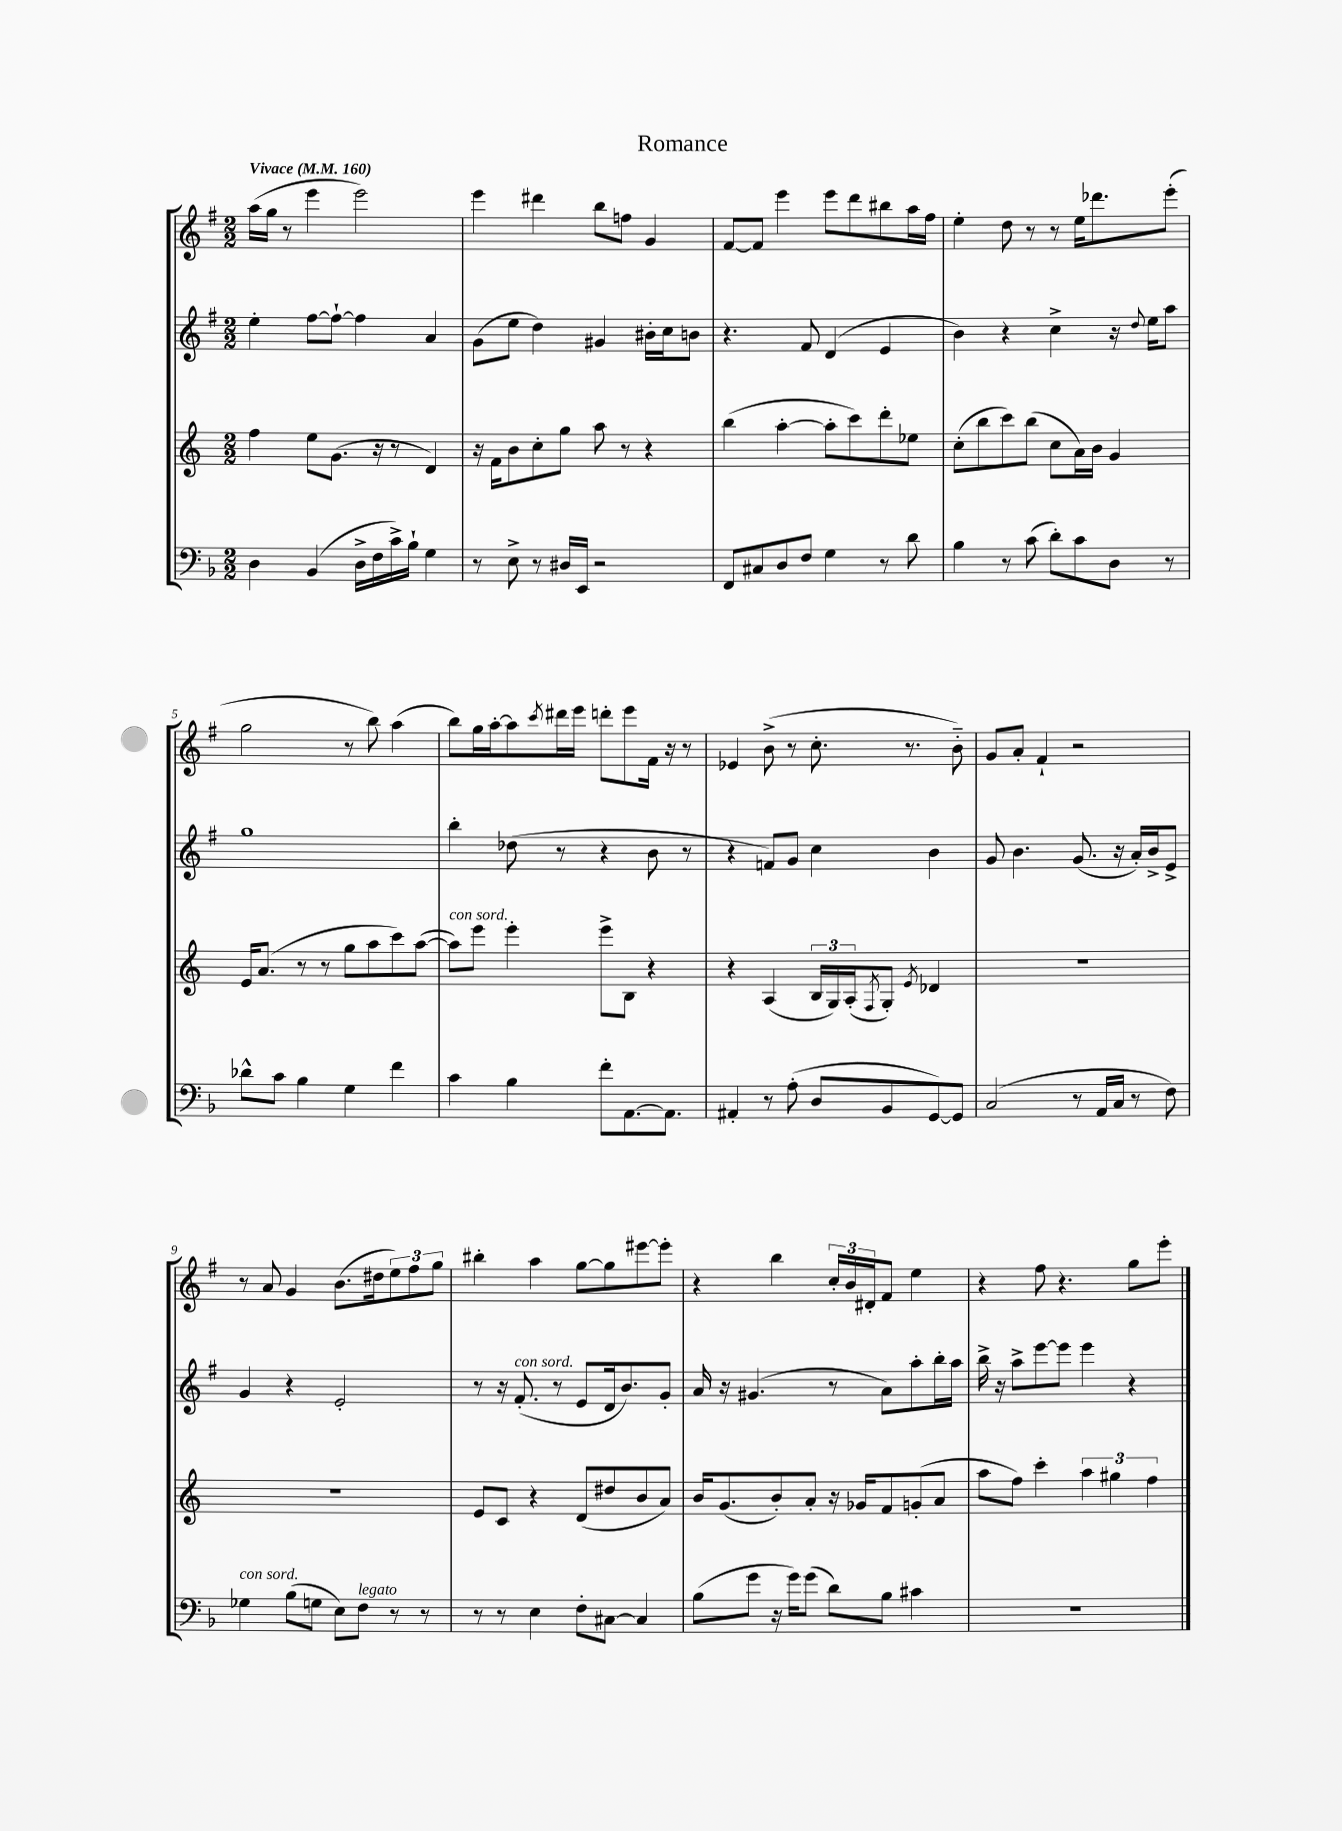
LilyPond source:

\header { title = "Romance" }
<<
\new StaffGroup <<
\new Staff = "s0" {
    \clef treble \key g \major \numericTimeSignature \time 2/2 \tempo "Vivace" 4 = 160
    a''16( g''16 r8 e'''4 e'''2) |
    e'''4 dis'''4 b''8 f''8 g'4 |
    fis'8~ fis'8 e'''4 e'''8 d'''8 bis''8 a''16 fis''16 |
    e''4-. d''8 r8 r8 e''16 des'''8. e'''8-.( |
    g''2 r8 b''8) a''4( |
    b''8) g''16 a''16~-. a''8 \acciaccatura { c'''8 } dis'''16 e'''16 d'''8-. e'''8 fis'16 r16 r8 |
    ees'4 b'8->( r8 c''8.-. r8. b'8-_) |
    g'8 a'8-. fis'4-! r2 |
    r8 a'8 g'4 b'8.( dis''16 \tuplet 3/2 { e''8) fis''8 g''8 } |
    bis''4-. a''4 g''8~ g''8 eis'''8~ eis'''8-. |
    r4 b''4 \tuplet 3/2 { c''16-. b'16 dis'16-. } fis'8 e''4 |
    r4 fis''8 r4. g''8 e'''8-. \bar "|." |
}
\new Staff = "s1" {
    \clef treble \key g \major \numericTimeSignature \time 2/2
    e''4-. fis''8~ fis''8~-! fis''4 a'4 |
    g'8( e''8 d''4) gis'4 bis'16-. c''16 b'8 |
    r4. fis'8 d'4( e'4 |
    b'4) r4 c''4-> r16 \appoggiatura { d''8 } e''16 a''8 |
    g''1 |
    b''4-. des''8( r8 r4 b'8 r8 |
    r4 f'8) g'8 c''4 b'4 |
    g'8 b'4. g'8.( r16 a'16-.) b'16-> e'8-> |
    g'4 r4 e'2-. |
    r8 r16 fis'8.-.^\markup { \italic "con sord." }( r8 e'8 d'16 b'8.) g'8-. |
    a'16 r16 gis'4.( r8 a'8) a''8-. b''16-. a''16 |
    b''16-> r16 a''8-> e'''8~ e'''8 e'''4 r4 \bar "|." |
}
\new Staff = "s2" {
    \clef treble \key c \major \numericTimeSignature \time 2/2
    f''4 e''8 g'8.( r16 r8 d'4) |
    r16 f'16 b'8 c''8-. g''8 a''8 r8 r4 |
    b''4( a''4~-. a''8-. c'''8) d'''8-. ees''8 |
    c''8-.( b''8 c'''8) b''8( c''8 a'16) b'16 g'4 |
    e'16 a'8.( r8 r8 g''8 a''8 c'''8) a''8~( |
    a''8^\markup { \italic "con sord." }) e'''8 e'''4-. e'''8-> b8 r4 |
    r4 a4( \tuplet 3/2 { b16 g16) a16-.( } \acciaccatura { f8 } g8-.) \acciaccatura { e'8 } des'4 |
    R1 |
    R1 |
    e'8 c'8 r4 d'8( dis''8 b'8 a'8) |
    b'16 g'8.( b'8-.) a'8-. r16 ges'16 f'8 g'8-.( a'8 |
    a''8 f''8) c'''4-. \tuplet 3/2 { a''4 gis''4 f''4 } \bar "|." |
}
\new Staff = "s3" {
    \clef bass \key f \major \numericTimeSignature \time 2/2
    d4 bes,4( d16-> f16 c'16->) bes16-! g4 |
    r8 e8-> r8 dis16 e,16 r2 |
    f,8 cis8 d8 f8 g4 r8 d'8 |
    bes4 r8 c'8( d'8-.) c'8 d8 r8 |
    des'8-^ c'8 bes4 g4 f'4 |
    c'4 bes4 f'8-. a,8.~ a,8. |
    ais,4-. r8 a8-.( d8 bes,8 g,8~) g,8 |
    c2( r8 a,16 c16 r8 f8) |
    ges4^\markup { \italic "con sord." } bes8( g8 e8) f8^\markup { \italic "legato" } r8 r8 |
    r8 r8 e4 f8-. cis8~ cis4 |
    bes8( g'8 r16 g'16) g'8( d'8) bes8 cis'4 |
    r1 \bar "|." |
}
>>
>>
